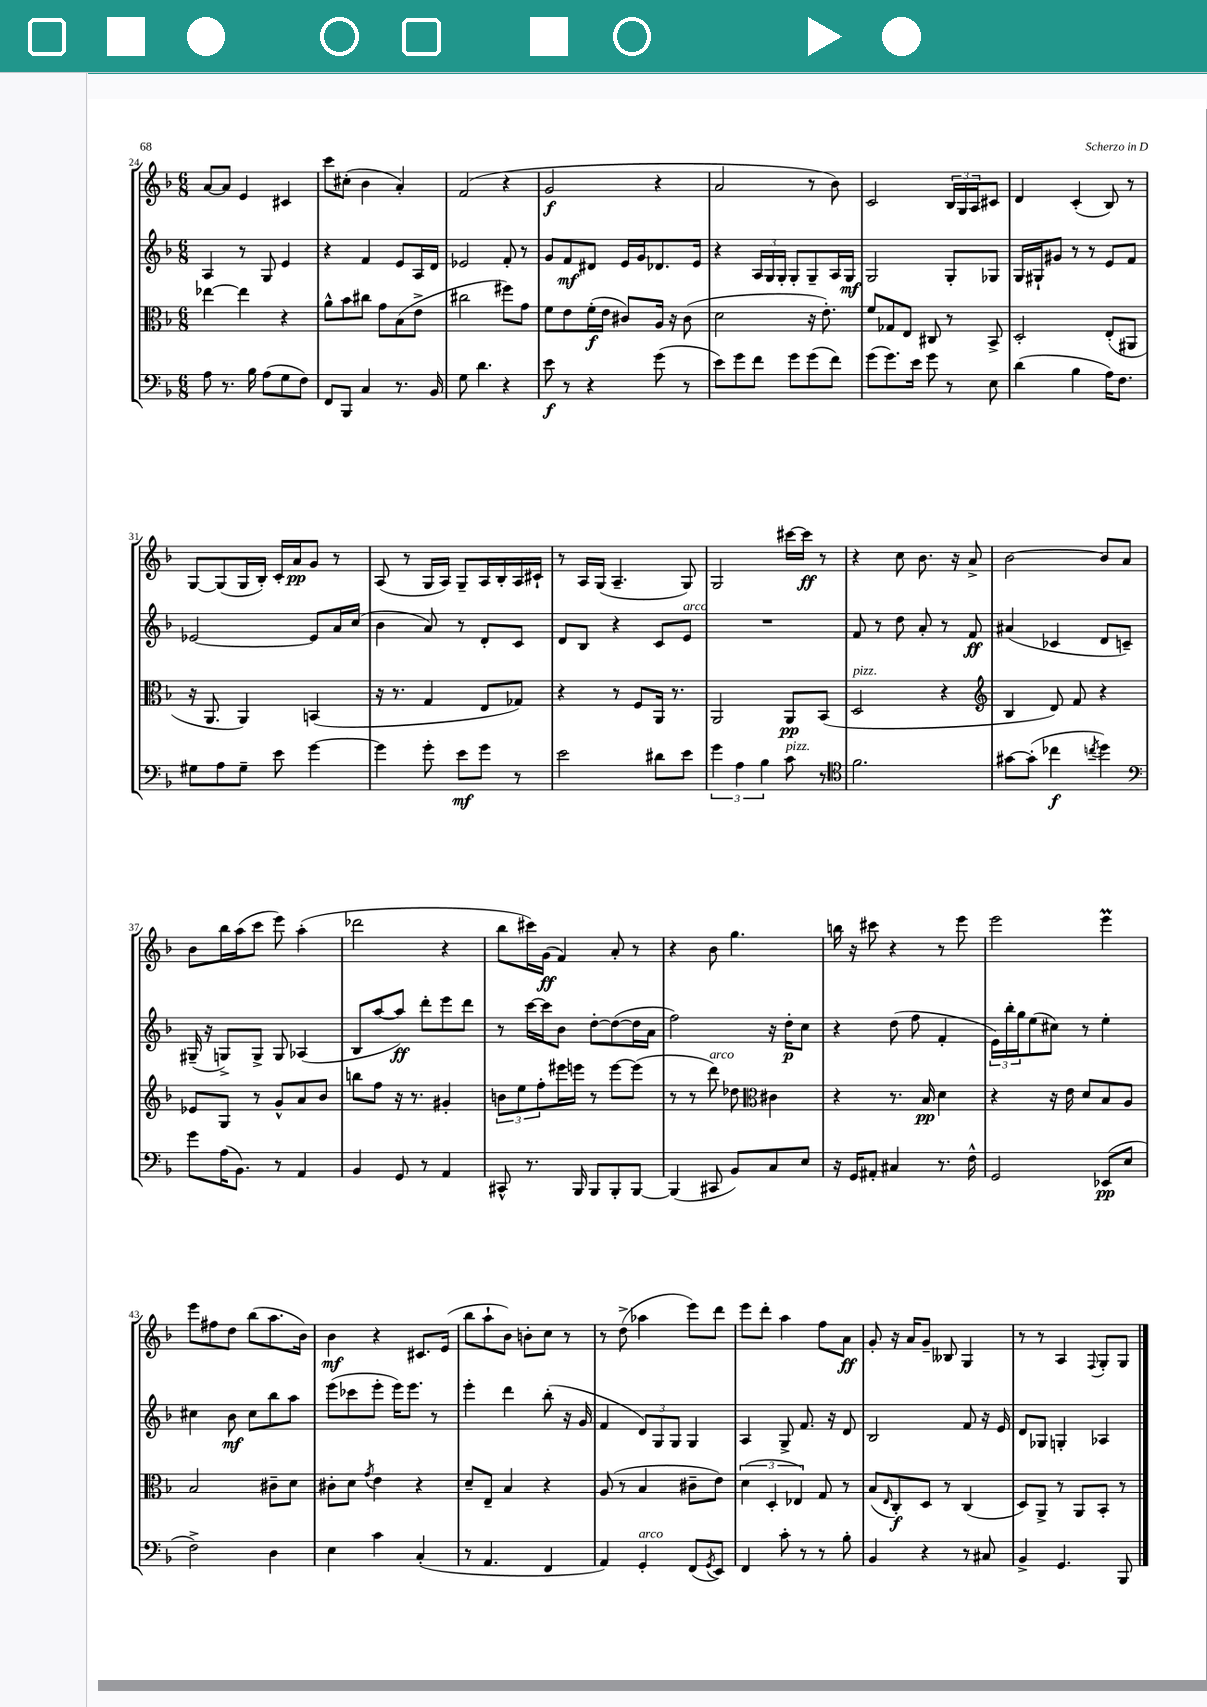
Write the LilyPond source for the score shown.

<<
\new StaffGroup <<
\new Staff = "s0" {
    \clef treble \key f \major \numericTimeSignature \time 6/8
    a'8~ a'8 e'4 cis'4 |
    c'''8 cis''8-.( bes'4 a'4-.) |
    f'2( r4 |
    g'2\f r4 |
    a'2 r8 bes'8) |
    c'2 \tuplet 3/2 { bes16 g16 a16 } cis'8 |
    d'4 c'4-.( bes8) r8 |
    g8~ g8( g16 bes16-.) c'16-. a'16\pp g'8 r8 |
    a8( r8 g16 a16) g8-- a16 bes16-. a16 cis'16-! |
    r8 a16 g16( a4.-- g8) |
    g2 cis'''16~ cis'''16\ff r8 |
    r4 c''8 bes'8. r16 a'8-> |
    bes'2~ bes'8 a'8 |
    bes'8 bes''16 a''16( c'''8 e'''8) a''4-.( |
    des'''2 r4 |
    bes''8 cis'''16) g'16\ff( f'4) a'8-. r8 |
    r4 bes'8 g''4. |
    b''16 r16 cis'''8 r4 r8 e'''8 |
    e'''2 e'''4\prall |
    e'''8 fis''8 d''8 bes''8( a''8. bes'16) |
    bes'4\mf r4 cis'8. e'16( |
    bes''8 a''8-! bes'8) b'8-. c''8 r8 |
    r8 d''8->( aes''4 e'''8) d'''8 |
    e'''8 d'''8-. a''4 f''8 a'8\ff |
    g'8-. r16 a'16 g'8-- beses8 g4 |
    r8 r8 a4 \appoggiatura { f8 } g8-. g8 \bar "|." |
}
\new Staff = "s1" {
    \clef treble \key f \major \numericTimeSignature \time 6/8
    a4 r8 g8 e'4 |
    r4 f'4 e'8 a16 d'16 |
    ees'2 f'8-. r8 |
    g'8 f'8\mf dis'8 e'16 g'16 des'8. e'16 |
    r4 \tuplet 3/2 { a16 g16 g16-. } g8-. g8-- a16 g16\mf |
    g2 g8-. ges8 |
    g16 gis16-! gis'8 r8 r8 e'8 f'8 |
    ees'2~ ees'8 a'16 c''16( |
    bes'4 a'8) r8 d'8-. c'8 |
    d'8 bes8 r4 c'8 e'8^\markup { \italic "arco" } |
    R2. |
    f'8 r8 d''8 a'8-. r8 f'8\ff |
    ais'4( ces'4 d'8 c'8--) |
    gis16--( r16 g8->) g8-> g8 aes4( |
    bes8 a''8~ a''8\ff) d'''8-. e'''8 d'''8 |
    r8 c'''16~ c'''16 bes'8 d''8~-. d''8~( d''16 a'16 |
    f''2) r16 d''16-.\p c''8 |
    r4 d''8( f''8 f'4-. |
    \tuplet 3/2 { e'16) bes''16-. g''16 } e''8( cis''8) r8 e''4-. |
    cis''4 bes'8\mf cis''8 bes''8 a''8 |
    e'''8( ces'''8 e'''8-. e'''16) e'''8. r8 |
    e'''4-. d'''4 bes''8-.( r16 g'16 |
    f'4 \tuplet 3/2 { d'8) g8 g8 } g4 |
    a4 g8-> f'8. r16 d'8 |
    bes2 f'8 r16 e'16 |
    d'8 ges8 g4-. aes4 \bar "|." |
}
\new Staff = "s2" {
    \clef alto \key f \major \numericTimeSignature \time 6/8
    ees''4~ ees''4 r4 |
    a'8-^ bes'8 cis''8 g'8 bes8( e'8-> |
    cis''2 fis''8) g'8 |
    f'8 e'8 f'16-.\f( e'16 cis'8) a16 r16 cis'8( |
    d'2 r16 e'8.-.) |
    f'8 ges8 e8 cis8 r8 bes,8-> |
    d2-. e8-.( ais,8 |
    r16 a,8. a,4) b,4( |
    r16 r8. g4 e8 ges8) |
    r4 r8 f8 a,16 r8. |
    a,2 a,8\pp bes,8( |
    d2^\markup { \italic "pizz." } r4 |
    \clef treble bes4 d'8) f'8 r4 |
    ees'8 g8 r8 g'8-^ a'8 bes'8 |
    b''8 f''8 r16 r8. gis'4-. |
    \tuplet 3/2 { b'8 e''8 f''8-. } eis'''16 e'''16 r8 e'''8~ e'''8( |
    r8 r8 d'''8^\markup { \italic "arco" }) des''8 \clef alto cis'4 |
    r4 r8. bes16\pp d'4 |
    r4 r16 e'16 d'8 bes8 a8 |
    bes2 cis'8-- d'8 |
    cis'8-. d'8 \acciaccatura { g'8 } e'4 r4 |
    d'8-- e8-- bes4 r4 |
    a8( r8 bes4 cis'8-- e'8) |
    \tuplet 3/2 { d'4( d4-. ees4) } g8 r8 |
    bes8( \grace { e16 } c8-.\f) d8 r8 c4( |
    d8) a,8-> r8 a,8 bes,8-. r8 \bar "|." |
}
\new Staff = "s3" {
    \clef bass \key f \major \numericTimeSignature \time 6/8
    a8 r8. bes16 a8( g8 f8) |
    f,8 bes,,8 c4 r8. bes,16 |
    g8 d'4. r4 |
    e'8\f r8 r4 g'8( r8 |
    e'8) g'8 f'8 g'8 g'8( f'8) |
    g'8( g'8.) e'16 g'8 r8 e8 |
    d'4( bes4 a16) f8. |
    gis8 a8 gis8-- e'8 g'4~ |
    g'4 g'8-. e'8\mf g'8 r8 |
    e'2 dis'8 e'8 |
    \tuplet 3/2 { g'4 a4 bes4 } c'8^\markup { \italic "pizz." } r8 |
    \clef tenor f'2. |
    gis'8~ gis'8-.( ces''4\f \acciaccatura { c''8 } d''4) |
    \clef bass g'8 a16( bes,8.) r8 a,4 |
    bes,4 g,8 r8 a,4 |
    cis,8-^ r8. bes,,16 bes,,8 bes,,8-. bes,,8~ |
    bes,,4( cis,8 bes,8) c8 e8 |
    r16 g,16 ais,8-. cis4 r8. f16-^ |
    g,2 ees,8\pp( e8 |
    f2->) d4 |
    e4 c'4 c4-.( |
    r8 a,4. f,4 |
    a,4) g,4-.^\markup { \italic "arco" } f,8( \acciaccatura { g,8 } e,8) |
    f,4 c'8-. r8 r8 bes8-. |
    bes,4 r4 r8 cis8 |
    bes,4-> g,4. bes,,8 \bar "|." |
}
>>
>>
\layout { \context { \Score currentBarNumber = #24 } }
